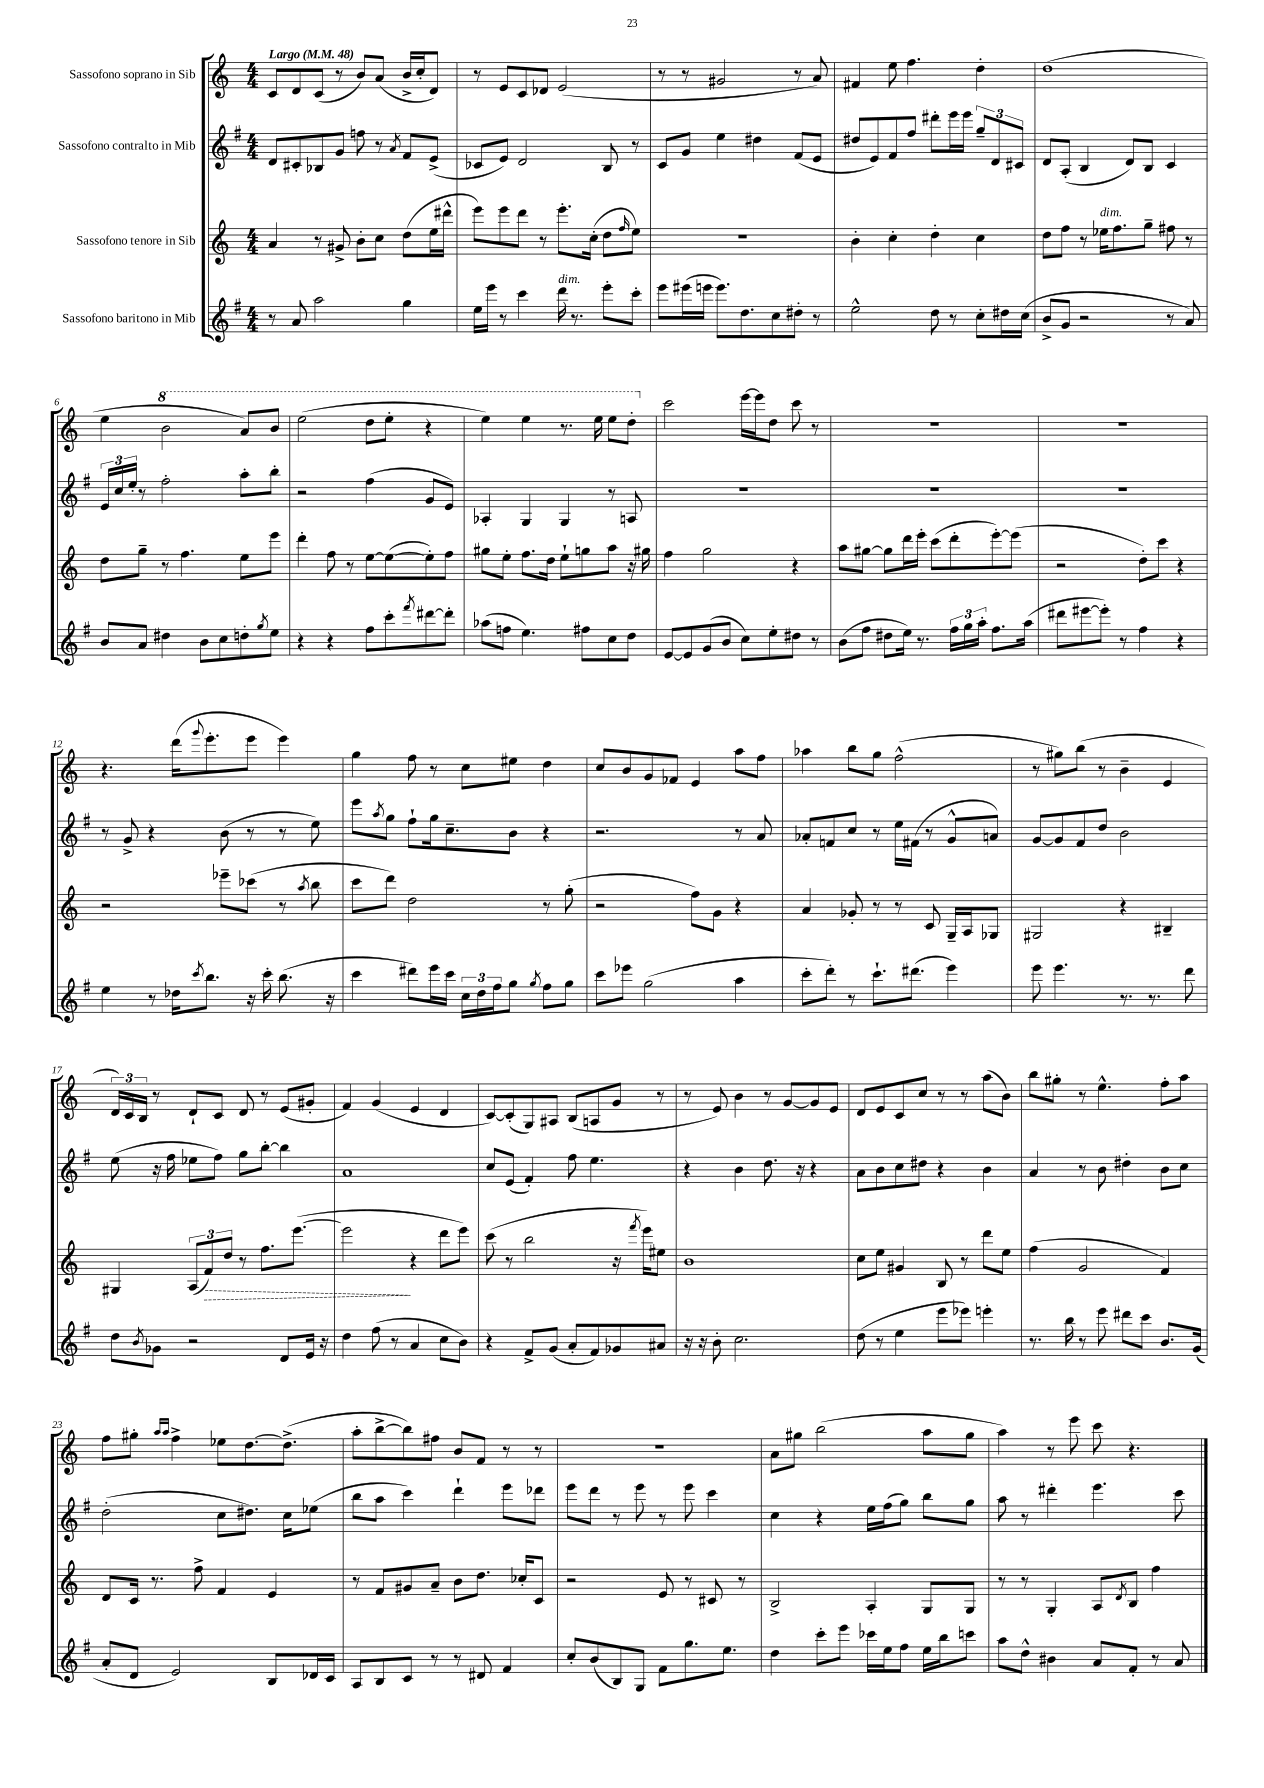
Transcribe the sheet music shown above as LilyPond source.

<<
\new StaffGroup <<
\new Staff = "s0" \with { instrumentName = "Sassofono soprano in Sib" } {
    \clef treble \key c \major \numericTimeSignature \time 4/4 \tempo "Largo" 4 = 48
    c'8 d'8 c'8( r8 b'8) a'8( b'16-> c''16-. d'8) |
    r8 e'8 c'8 des'8 e'2( |
    r8 r8 gis'2 r8 a'8) |
    fis'4 e''8 f''4. d''4-. |
    d''1( |
    e''4 \ottava #1 b''2 a''8) b''8 |
    e'''2( d'''8 e'''8-. r4 |
    e'''4) e'''4 r8. e'''16 e'''8 d'''8-. \ottava #0 |
    c'''2 e'''16~ e'''16 d''8 c'''8 r8 |
    r1 |
    R1 |
    r4. d'''16( \appoggiatura { g'''8 } e'''8.-. e'''8 e'''4) |
    g''4 f''8 r8 c''8 eis''8 d''4 |
    c''8 b'8 g'8 fes'8 e'4 a''8 f''8 |
    aes''4 b''8 g''8 f''2-^( |
    r8 gis''8) b''8( r8 b'4-- e'4 |
    \tuplet 3/2 { d'16) c'16 b16 } r8 d'8-! c'8 d'8 r8 e'8( gis'8-. |
    f'4) g'4( e'4 d'4 |
    c'8~) c'8-.( g8) ais8 b8( a8 g'8 r8 |
    r8 e'8) b'4 r8 g'8~ g'8 e'8 |
    d'8 e'8 c'8 c''8 r8 r8 a''8( b'8) |
    b''8 gis''8-. r8 e''4.-^ f''8-. a''8 |
    f''8 gis''8-. \grace { a''16 a''16 } f''4-> ees''8 d''8.~ d''8.->( |
    a''8-. b''8~-> b''8) fis''8 b'8 f'8 r8 r8 |
    R1 |
    a'8 gis''8 b''2( a''8 gis''8 |
    a''4) r8 e'''8 c'''8 r4. \bar "|." |
}
\new Staff = "s1" \with { instrumentName = "Sassofono contralto in Mib" } {
    \clef treble \key g \major \numericTimeSignature \time 4/4
    d'8 cis'8-. bes8 g'8 f''8 r8 \acciaccatura { a'8 } fis'8 e'8->( |
    ces'8 e'8) d'2 b8 r8 |
    c'8 g'8 e''4 dis''4 fis'8( e'8 |
    dis''8 e'8) fis'8 fis''8 dis'''8-. e'''16 e'''16 \tuplet 3/2 { g''8-- d'8 cis'8 } |
    d'8 a8-.( b4 d'8) b8 c'4 |
    \tuplet 3/2 { e'16 c''16 e''16-. } r8 fis''2-. a''8-. b''8-. |
    r2 fis''4( g'8 e'8) |
    aes4-. g4 g4 r8 a8 |
    R1 |
    R1 |
    R1 |
    r8 g'8-> r4 b'8( r8 r8 e''8) |
    e'''8 \acciaccatura { a''8 } g''8 fis''8-! g''16 c''8.-- b'8 r4 |
    r2. r8 a'8 |
    aes'8-. f'8 c''8 r8 e''16 fis'16( r8 g'8-^ a'8) |
    g'8~ g'8 fis'8 d''8 b'2 |
    e''8( r16 fis''16 ees''8 fis''8) g''8 b''8~-. b''4 |
    a'1 |
    c''8 e'8( fis'4-.) fis''8 e''4. |
    r4 b'4 d''8. r16 r4 |
    a'8 b'8 c''8 dis''8 r4 b'4 |
    a'4 r8 b'8 dis''4-. b'8 c''8 |
    d''2-.( c''8 dis''8.) c''16 ees''8( |
    b''8 a''8 c'''4) d'''4-! e'''8 des'''8 |
    e'''8 d'''8 r8 e'''8 r8 e'''8 c'''4 |
    c''4 r4 e''16 fis''16( g''8) b''8 g''8 |
    a''8 r8 dis'''4-. e'''4. c'''8 \bar "|." |
}
\new Staff = "s2" \with { instrumentName = "Sassofono tenore in Sib" } {
    \clef treble \key c \major \numericTimeSignature \time 4/4
    a'4 r8 gis'8-> b'8-. c''8 d''8( e''16 dis'''16-^ |
    e'''8) e'''8 d'''8 r8 e'''8.-. c''16-.( d''8 \grace { f''16 } e''8) |
    R1 |
    b'4-. c''4-. d''4-. c''4 |
    d''8 f''8 r8 ees''16^\markup { \italic "dim." } f''8. g''8-- fis''8 r8 |
    d''8 g''8-- r8 f''4. e''8 e'''8 |
    d'''4-. f''8 r8 e''8~ e''8~( e''8-.) f''8 |
    gis''8 e''8-. f''8. d''16 e''8-! g''8 a''8 r16 gis''16 |
    f''4 g''2 r4 |
    a''8 gis''8~ gis''8 d'''16 e'''16-. c'''8( d'''8-. e'''8~-.) e'''8( |
    r2 d''8-.) c'''8 r4 |
    r2 ees'''8-- ces'''8( r8 \acciaccatura { a''8 } b''8 |
    c'''8 d'''8) d''2 r8 g''8-.( |
    r2 f''8) g'8 r4 |
    a'4 ges'8-. r8 r8 c'8 g16-- a16 ges8 |
    gis2 r4 bis4-- |
    gis4 \tuplet 3/2 { a8( \once \override Hairpin.style = #'dashed-line f'8\>) d''8 } r8 f''8. e'''8.~( |
    e'''2\! r4 d'''8 e'''8) |
    c'''8( r8 b''2 r16 \acciaccatura { f'''8 } e'''16) eis''8 |
    b'1 |
    c''8 e''8 gis'4 b8 r8 d'''8 e''8 |
    f''4( g'2 f'4) |
    d'8 c'16 r8. f''8-> f'4 e'4 |
    r8 f'8 gis'8 a'8-- b'8 d''8. ces''16-. c'8 |
    r2 e'8 r8 cis'8 r8 |
    b2-> a4-. g8 g8 |
    r8 r8 g4-. a8 \acciaccatura { d'8 } b8 f''4 \bar "|." |
}
\new Staff = "s3" \with { instrumentName = "Sassofono baritono in Mib" } {
    \clef treble \key g \major \numericTimeSignature \time 4/4
    r8 a'8 a''2 g''4 |
    e''16 e'''16 r8 c'''4 d'''16^\markup { \italic "dim." } r8. e'''8-. c'''8-. |
    e'''8 eis'''16( e'''16 e'''8.) d''8. c''8 dis''8-. r8 |
    e''2-^ d''8 r8 c''8-. dis''16 c''16( |
    b'8-> g'8 r2 r8 a'8) |
    b'8 a'8 dis''4 b'8 c''8 d''8-. \acciaccatura { g''8 } e''8 |
    r4 r4 fis''8 c'''8-. \acciaccatura { fis'''8 } dis'''8~ dis'''8-. |
    aes''8( f''8 e''4.) fis''8 c''8 d''8 |
    e'8~ e'8 g'8( b'8 c''8) e''8-. dis''8 r8 |
    b'8( fis''8 dis''8 e''16) r8. \tuplet 3/2 { fis''16 g''16 a''16-. } fis''8. a''16( |
    dis'''8 eis'''8~ eis'''8-.) r8 fis''4 r4 |
    e''4 r8 des''16 \acciaccatura { c'''8 } b''8. r16 c'''16-. b''8.( r16 |
    c'''4 dis'''8) e'''16 c'''16 \tuplet 3/2 { c''16 d''16 fis''16 } g''8 \acciaccatura { g''8 } fis''8 g''8 |
    c'''8 ees'''8 g''2( a''4 |
    c'''8-. d'''8-.) r8 c'''8.-! dis'''8.( e'''4) |
    e'''8 e'''4. r8. r8. d'''8 |
    d''8 \acciaccatura { b'8 } ges'8 r2 d'8 e'16 r16 |
    d''4 fis''8( r8 a'4 c''8 b'8) |
    r4 fis'8-> g'8( a'8-. fis'8) ges'8 ais'8 |
    r16 r16 b'8-. c''2. |
    d''8( r8 e''4 e'''8 ees'''8) e'''4-. |
    r8. b''16 r8 e'''8 dis'''8 c'''8 b'8. g'16( |
    a'8-. d'8 e'2) b8 des'16 c'16 |
    a8 b8 c'8 r8 r8 dis'8 fis'4 |
    c''8-. b'8( b8) g8 fis'8 g''8. e''8. |
    d''4 c'''8-. e'''8 ces'''16 e''16 fis''8 e''16 b''16 c'''8 |
    a''8 d''8-^ bis'4 a'8 fis'8-. r8 a'8 \bar "|." |
}
>>
>>
